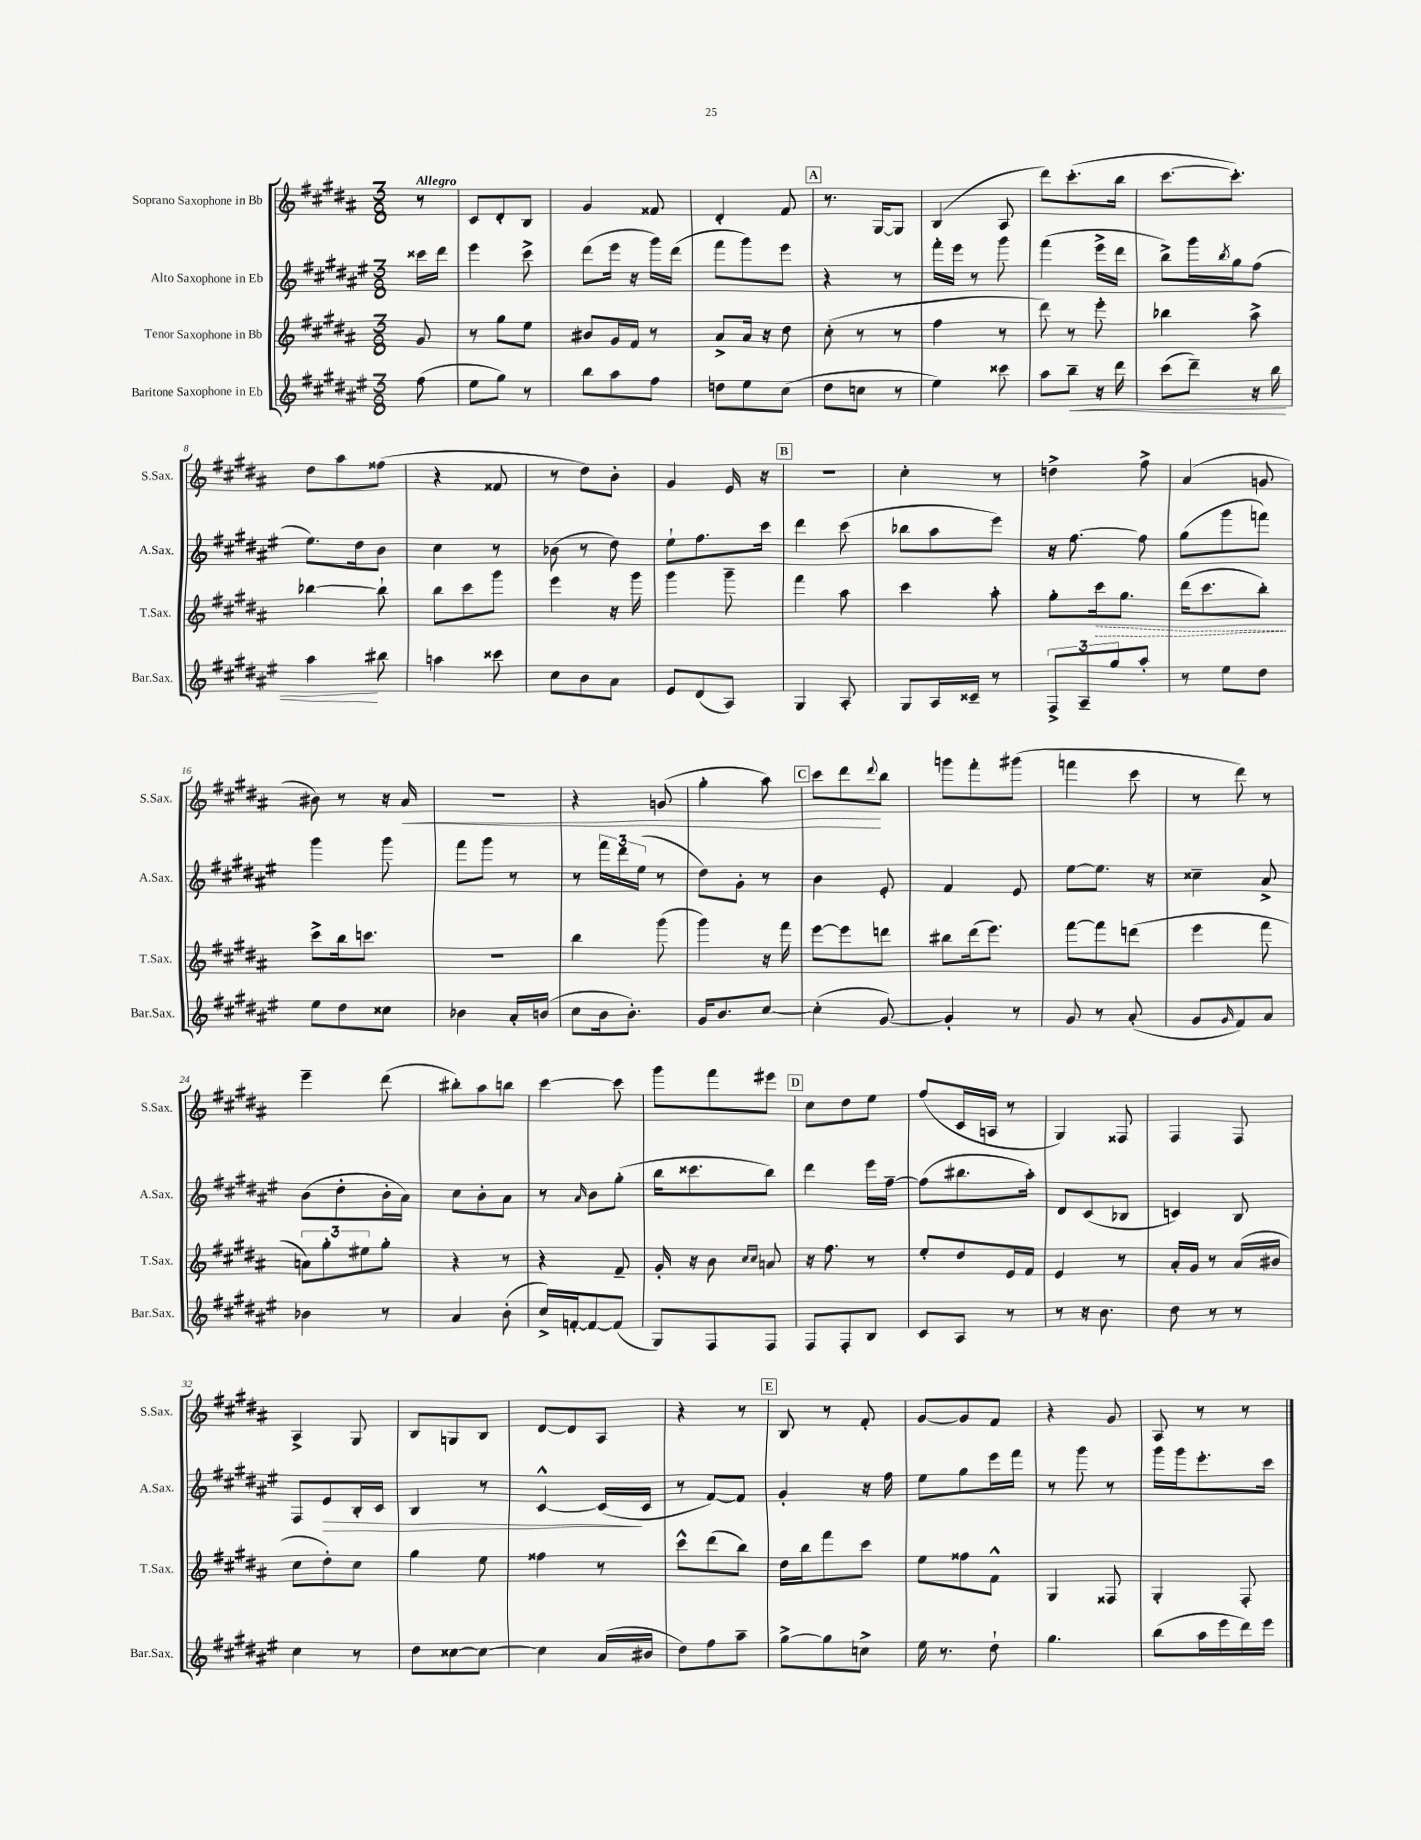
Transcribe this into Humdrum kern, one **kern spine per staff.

**kern	**dynam	**kern	**dynam	**kern	**dynam	**kern	**dynam
*part4	*part4	*part3	*part3	*part2	*part2	*part1	*part1
*staff4	*staff4	*staff3	*staff3	*staff2	*staff2	*staff1	*staff1
*I"Baritone Saxophone in Eb	*	*I"Tenor Saxophone in Bb	*	*I"Alto Saxophone in Eb	*	*I"Soprano Saxophone in Bb	*
*I'Bar.Sax.	*	*I'T.Sax.	*	*I'A.Sax.	*	*I'S.Sax.	*
*clefG2	*	*clefG2	*	*clefG2	*	*clefG2	*
*k[f#c#g#d#a#e#]	*	*k[f#c#g#d#a#]	*	*k[f#c#g#d#a#e#]	*	*k[f#c#g#d#a#]	*
*M3/8	*	*M3/8	*	*M3/8	*	*M3/8	*
=	=	=	=	=	=	=	=
!	!	!	!	!	!	!LO:TX:a:B:t=Allegro	!
(8ff#\	.	8g#/	.	16ccc##X\LL	.	8r	.
.	.	.	.	16ddd#\JJ	.	.	.
=1	=1	=1	=1	=1	=1	=1	=1
8ee#\L	.	8r	.	4eee#\	.	8c#/L	.
8gg#\J)	.	8gg#\L	.	.	.	8d#'/	.
8r	.	8ee\J	.	8ccc#^\	.	8B/J	.
=2	=2	=2	=2	=2	=2	=2	=2
8bb\L	.	8b#X/L	.	(8ddd#\L	.	4g#/	.
8aa#\	.	16g#/L	.	16eee#\Jk	.	.	.
.	.	16f#/JJ	.	16r	.	.	.
8ff#\J	.	8r	.	16ggg#\LL)	.	8f##X/	.
.	.	.	.	(16ddd#\JJ	.	.	.
=3	=3	=3	=3	=3	=3	=3	=3
8ddn\L	.	8a#^/L	.	8fff#\L	.	4d#'/	.
8ee#\	.	16a#/Jk	.	8ggg#\)	.	.	.
.	.	16r	.	.	.	.	.
(8cc#\J	.	8dd#\	.	8eee#\J	.	8f#/	.
!!LO:REH:place=s1:t=A
=4	=4	=4	=4	=4	=4	=4	=4
8dd#\L	.	(8cc#'\	.	4r	.	8.r	.
8ccn\J	.	8r	.	.	.	.	.
.	.	.	.	.	.	[16G#/KL	.
8r	.	8r	.	8r	.	8G#/J]	.
=5	=5	=5	=5	=5	=5	=5	=5
4ee#\)	.	4ff#\	.	16fff#'\LL	.	(4B/	.
.	.	.	.	16eee#\JJ	.	.	.
.	.	.	.	8r	.	.	.
8ccc##X\	.	8r	.	8ggg#\	.	8A#/	.
=6	=6	=6	=6	=6	=6	=6	=6
8aa#\L	.	8ddd#\)	.	(4fff#\	.	8ddd#\L)	.
!	!LO:HP:b	!	!	!	!	!	!
8bb~\J	<	8r	.	.	.	(8.ccc#'\	.
16r	.	8eee'\	.	16eee#^\LL	.	.	.
16ddd#\	.	.	.	16ddd#\JJ	.	16bb\Jk	.
=7	=7	=7	=7	=7	=7	=7	=7
(8ccc#\L	.	4bb-X\	.	8bb^\L)	.	[8.ccc#\L	.
8ddd#~\J)	.	.	.	16ggg#\L	.	.	.
.	.	.	.	8qbb/	.	.	.
.	.	.	.	16gg#\J	.	8.ccc#'\J])	.
16r	.	8aa#^\	.	(8ff#\J	.	.	.
16bb\	.	.	.	.	.	.	.
!!LO:LB:g=z
=8	=8	=8	=8	=8	=8	=8	=8
4aa#\	.	[4bb-X\	.	8.ee#\L)	.	8dd#\L	.
.	.	.	.	.	.	8aa#\	.
.	.	.	.	16dd#\k	.	.	.
8bb#X\	[	8bb-`\]	.	8b\J	.	(8ff##X\J	.
=9	=9	=9	=9	=9	=9	=9	=9
4aan\	.	8bb\L	.	4cc#\	.	4r	.
.	.	8ccc#\	.	.	.	.	.
8ccc##X\	.	8ggg#\J	.	8r	.	8f##X/	.
=10	=10	=10	=10	=10	=10	=10	=10
8cc#\L	.	4eee\	.	(8b-X\	.	8r	.
8b\	.	.	.	8r	.	8dd#\L)	.
8a#\J	.	16r	.	8dd#\)	.	8b'\J	.
.	.	16ggg#\	.	.	.	.	.
=11	=11	=11	=11	=11	=11	=11	=11
8e#/L	.	4ggg#\	.	8ee#`\L	.	4g#/	.
(8d#/	.	.	.	8.ff#\	.	.	.
8A#/J)	.	8ggg#~\	.	.	.	16e/	.
.	.	.	.	16ccc#\Jk	.	16r	.
!!LO:REH:place=s1:t=B
=12	=12	=12	=12	=12	=12	=12	=12
4G#/	.	4fff#\	.	4ddd#\	.	4.r	.
8A#'/	.	8aa#\	.	(8ccc#\	.	.	.
=13	=13	=13	=13	=13	=13	=13	=13
8G#/L	.	4ccc#\	.	8bb-X\L	.	4cc#'\	.
16A#/L	.	.	.	8aa#\	.	.	.
16c##X~/JJ	.	.	.	.	.	.	.
8r	.	8aa#'\	.	8eee#\J)	.	8r	.
=14	=14	=14	=14	=14	=14	=14	=14
12F#^/L	.	8gg#'\L	.	16r	.	4ddn^\	.
.	.	.	.	[8.ff#\	.	.	.
12A#~/	.	.	.	.	.	.	.
!	!	!	!LO:HP:b	!	!	!	!
.	.	16ccc#\k	>	.	.	.	.
12gg#/	.	.	.	.	.	.	.
.	.	8.gg#\J	.	.	.	.	.
8aa#'/J	.	.	.	8ff#\]	.	8ff#^\	.
=15	=15	=15	=15	=15	=15	=15	=15
8r	.	(16ddd#\KL	.	(8gg#\L	.	(4a#/	.
.	.	8.ccc#\	.	.	.	.	.
8ee#\L	.	.	.	8ggg#\	.	.	.
8dd#\J	.	8bb'\J)	.	8fffn\J)	.	8gn/	.
.	.	.	]	.	.	.	.
!!LO:LB:g=z
=16	=16	=16	=16	=16	=16	=16	=16
8ee#\L	.	8ccc#^\L	.	4ggg#\	.	8b#X\)	.
8dd#\	.	16bb\k	.	.	.	8r	.
.	.	8.cccn\J	.	.	.	.	.
8cc##X\J	.	.	.	8ggg#\	.	16r	.
!	!	!	!	!	!	!	!LO:HP:b
.	.	.	.	.	.	16a#/	<
=17	=17	=17	=17	=17	=17	=17	=17
4b-X\	.	4.r	.	8fff#\L	.	4.r	.
.	.	.	.	8ggg#\J	.	.	.
16a#'/LL	.	.	.	8r	.	.	.
(16bn/JJ	.	.	.	.	.	.	.
=18	=18	=18	=18	=18	=18	=18	=18
8cc#\L	.	4bb\	.	8r	.	4r	.
16b\k	.	.	.	24fff#\LL	.	.	.
.	.	.	.	24ddd#\	.	.	.
8.b'\J)	.	.	.	.	.	.	.
.	.	.	.	(24ee#\JJ	.	.	.
.	.	(8ggg#\	.	8r	.	(8gn/	.
=19	=19	=19	=19	=19	=19	=19	=19
16g#/KL	.	4ggg#\)	.	8dd#\L)	.	4gg#'\	.
8.b/	.	.	.	.	.	.	.
.	.	.	.	8g#'\J	.	.	.
[8cc#/J	.	16r	.	8r	.	8aa#\)	.
.	.	16fff#\	.	.	.	.	.
!!LO:REH:place=s1:t=C
=20	=20	=20	=20	=20	=20	=20	=20
(4cc#'\]	.	[8eee\L	.	4b\	.	8ccc#\L	.
.	.	8eee\]	.	.	.	8ddd#\	.
.	.	.	.	.	.	8qqddd#/	.
[8g#/)	.	8dddn\J	.	8e#'/	.	8bb\J	[
=21	=21	=21	=21	=21	=21	=21	=21
4g#'/]	.	8bb#X\L	.	4f#/	.	8gggn\L	.
.	.	(16ddd#\k	.	.	.	8fff#'\	.
.	.	8.eee\J)	.	.	.	.	.
8r	.	.	.	8e#/	.	(8ggg#X\J	.
=22	=22	=22	=22	=22	=22	=22	=22
8g#/	.	[8fff#\L	.	[8ee#\L	.	4fffn\	.
8r	.	8fff#\]	.	8.ee#\J]	.	.	.
(8a#'/	.	(8dddn\J	.	.	.	8ccc#\	.
.	.	.	.	16r	.	.	.
=23	=23	=23	=23	=23	=23	=23	=23
8g#/L	.	4eee\	.	4cc##X~\	.	8r	.
16qqg#/	.	.	.	.	.	.	.
8f#/)	.	.	.	.	.	8ddd#\)	.
8a#/J	.	8fff#\	.	8a#^/	.	8r	.
!!LO:LB:g=z
=24	=24	=24	=24	=24	=24	=24	=24
4b-X\	.	12an\L)	.	(8b\L	.	4eee~\	.
.	.	12gg#'\	.	.	.	.	.
.	.	.	.	8dd#'\	.	.	.
.	.	12ee#X\	.	.	.	.	.
8r	.	8gg#'\J	.	16b'\L	.	(8ddd#\	.
.	.	.	.	16a#\JJ)	.	.	.
=25	=25	=25	=25	=25	=25	=25	=25
4a#/	.	4r	.	8cc#\L	.	8bb#X'\L)	.
.	.	.	.	8b'\	.	8aa#\	.
(8b'\	.	8r	.	8a#\J	.	8bbn\J	.
=26	=26	=26	=26	=26	=26	=26	=26
16cc#^/LL)	.	4r	.	8r	.	[4ccc#\	.
[16fn'/J	.	.	.	.	.	.	.
.	.	.	.	16qqa#/	.	.	.
8f/_	.	.	.	8b\L	.	.	.
(8f/J]	.	8f#~/	.	(8gg#'\J	.	8ccc#\]	.
=27	=27	=27	=27	=27	=27	=27	=27
8G#/L)	.	16g#'/	.	16bb\KL	.	8ggg#\L	.
.	.	16r	.	8.ccc##X\	.	.	.
8F#/	.	8b\	.	.	.	8fff#\	.
.	.	16qqcc#/LL	.	.	.	.	.
.	.	16qqcc#/JJ	.	.	.	.	.
8F#/J	.	8an/	.	8bb\J)	.	8eee#X\J	.
!!LO:REH:place=s1:t=D
=28	=28	=28	=28	=28	=28	=28	=28
8F#/L	.	16r	.	4ddd#\	.	8cc#\L	.
.	.	8.ff#\	.	.	.	.	.
8F#'/	.	.	.	.	.	8dd#\	.
8B/J	.	8r	.	16eee#\LL	.	8ee\J	.
.	.	.	.	[16ff#~\JJ	.	.	.
=29	=29	=29	=29	=29	=29	=29	=29
8c#/L	.	8ee'/L	.	(8ff#\L]	.	(8ff#/L	.
8A#/J	.	8dd#/	.	8.bb#X\	.	16c#/L	.
.	.	.	.	.	.	16An/JJ	.
8r	.	16e/L	.	.	.	8r	.
.	.	16f#/JJ	.	16aa#'\Jk)	.	.	.
=30	=30	=30	=30	=30	=30	=30	=30
8r	.	4e/	.	8d#/L	.	4G#/)	.
16r	.	.	.	(8c#/	.	.	.
8.b\	.	.	.	.	.	.	.
.	.	8r	.	8B-X/J	.	8F##X/	.
=31	=31	=31	=31	=31	=31	=31	=31
8dd#\	.	16a#'/LL	.	4cn/)	.	4F#/	.
.	.	16g#/JJ	.	.	.	.	.
8r	.	8r	.	.	.	.	.
8r	.	(16a#/LL	.	8B/	.	8F#/	.
.	.	16b#X/JJ	.	.	.	.	.
!!LO:LB:g=z
=32	=32	=32	=32	=32	=32	=32	=32
4cc#\	.	8cc#\L	.	8F#/L	.	4A#^/	.
!	!	!	!	!	!LO:HP:b	!	!
.	.	8dd#'\)	.	8e#/	>	.	.
8r	.	8cc#\J	.	16B'/L	.	8G#/	.
.	.	.	.	16c#/JJ	.	.	.
=33	=33	=33	=33	=33	=33	=33	=33
8dd#\L	.	4gg#\	.	4B/	.	8B/L	.
[8cc##X\	.	.	.	.	.	8Gn/	.
8cc##\J_	.	8ee\	.	8r	.	8B/J	.
=34	=34	=34	=34	=34	=34	=34	=34
4cc##\]	.	4ff##X\	.	[4c#^^/	.	[8d#/L	.
.	.	.	.	.	.	8d#/]	.
(16a#/LL	.	8r	.	(16c#/LL]	.	8A#/J	.
16b#X/JJ	.	.	.	16c#/JJ	]	.	.
=35	=35	=35	=35	=35	=35	=35	=35
8dd#\L)	.	8ccc#^^\L	.	8r	.	4r	.
8ff#\	.	(8ddd#\	.	[8f#/L)	.	.	.
8aa#~\J	.	8bb\J)	.	8f#/J]	.	8r	.
!!LO:REH:place=s1:t=E
=36	=36	=36	=36	=36	=36	=36	=36
[8gg#^\L	.	16dd#\LL	.	4g#'/	.	8B/	.
.	.	16bb\J	.	.	.	.	.
8gg#\]	.	8fff#\	.	.	.	8r	.
8ccn^\J	.	8ccc#\J	.	16r	.	8f#'/	.
.	.	.	.	16ff#\	.	.	.
=37	=37	=37	=37	=37	=37	=37	=37
16ee#\	.	8ee\L	.	8ee#\L	.	[8g#/L	.
8.r	.	.	.	.	.	.	.
.	.	8ff##X\	.	8gg#\	.	8g#/]	.
8dd#`\	.	8f#^^\J	.	16eee#\L	.	8f#/J	.
.	.	.	.	16fff#\JJ	.	.	.
=38	=38	=38	=38	=38	=38	=38	=38
4.gg#\	.	4G#/	.	8r	.	4r	.
.	.	.	.	8ggg#\	.	.	.
.	.	8F##X/	.	8r	.	8g#/	.
=39	=39	=39	=39	=39	=39	=39	=39
(8bb\L	.	4G#'/	.	16ggg#\LL	.	8A#/	.
.	.	.	.	16ggg#\J	.	.	.
16aa#\L	.	.	.	8.eee#'\	.	8r	.
16eee#\	.	.	.	.	.	.	.
16ddd#\)	.	8F#'/	.	.	.	8r	.
16eee#\JJ	.	.	.	16ccc#\Jk	.	.	.
==	==	==	==	==	==	==	==
*-	*-	*-	*-	*-	*-	*-	*-
